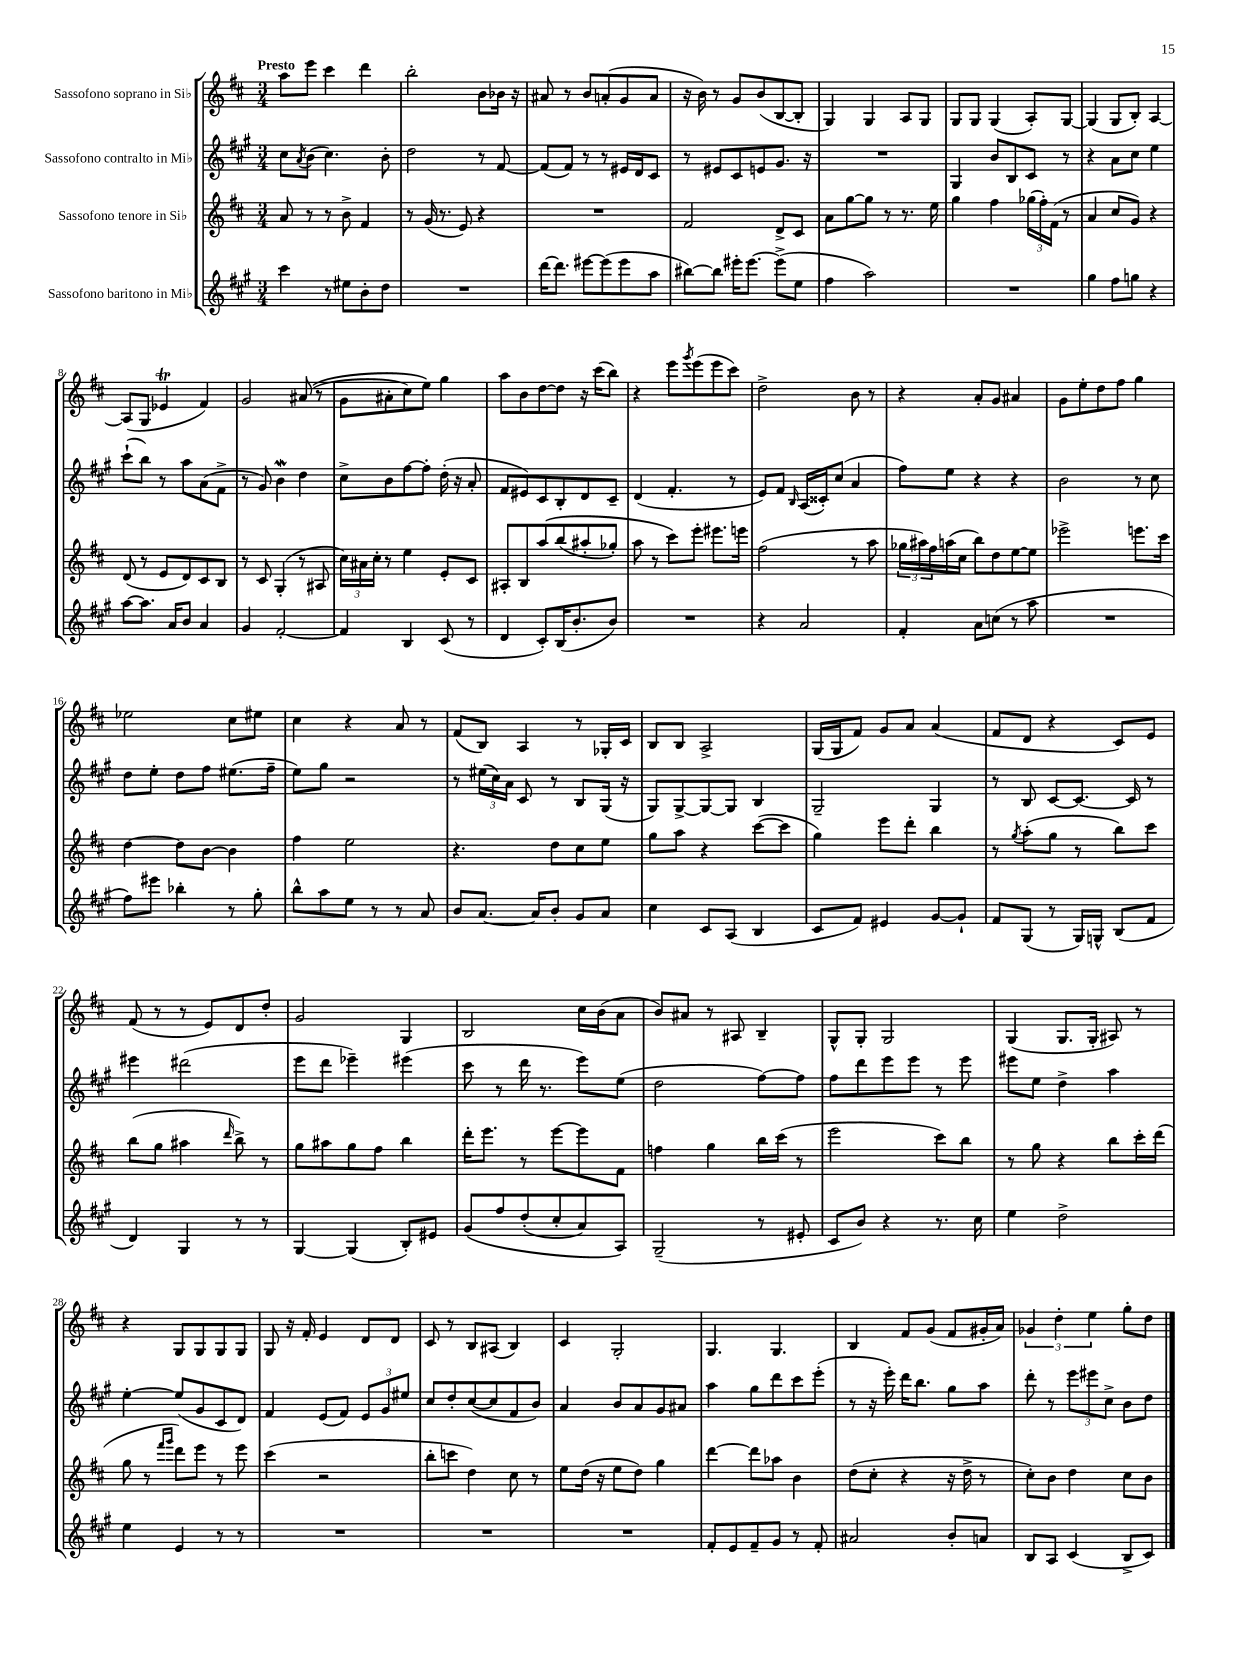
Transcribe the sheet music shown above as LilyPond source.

<<
\new StaffGroup <<
\new Staff = "s0" \with { instrumentName = "Sassofono soprano in Sib" } {
    \clef treble \key d \major \numericTimeSignature \time 3/4 \tempo "Presto"
    a''8 e'''8 cis'''4 d'''4 |
    b''2-. b'8 bes'16 r16 |
    ais'8 r8 b'8 a'8-.( g'8 a'8 |
    r16 b'16) r8 g'8 b'8( b8~ b8-. |
    g4) g4 a8 g8 |
    g8 g8 g4( a8-.) g8~ |
    g4( g8 b8-.) a4~ |
    a8( g8 ees'4\trill fis'4) |
    g'2 ais'8(\( r8 |
    g'8 ais'8-. cis''8) e''8\) g''4 |
    a''8 b'8 d''8~ d''8 r16 cis'''16( b''8) |
    r4 e'''8 \acciaccatura { g'''8 } e'''8( e'''8 cis'''8) |
    d''2-> b'8 r8 |
    r4 a'8-. g'8 ais'4 |
    g'8 e''8-. d''8 fis''8 g''4 |
    ees''2 cis''8 eis''8 |
    cis''4 r4 a'8 r8 |
    fis'8( b8) a4 r8 ges16-. cis'16 |
    b8 b8 a2-> |
    g16( g16 fis'8) g'8 a'8 a'4( |
    fis'8 d'8 r4 cis'8) e'8 |
    fis'8( r8 r8 e'8) d'8 d''8-. |
    g'2 g4 |
    b2 cis''16 b'16( a'8 |
    b'8) ais'8 r8 ais8 b4-- |
    g8-^ g8-. g2 |
    g4( g8. g16-. ais8) r8 |
    r4 g8 g8 g8 g8 |
    g8 r16 fis'16-. e'4 d'8 d'8 |
    cis'8 r8 b8 ais8( b4) |
    cis'4 g2-. |
    g4. g4. |
    b4 fis'8 g'8( fis'8 gis'16-. a'16) |
    \tuplet 3/2 { ges'4 d''4-. e''4 } g''8-. d''8 \bar "|." |
}
\new Staff = "s1" \with { instrumentName = "Sassofono contralto in Mib" } {
    \clef treble \key a \major \numericTimeSignature \time 3/4
    cis''8 \acciaccatura { a'8 } b'8( cis''4.) b'8-. |
    d''2 r8 fis'8~ |
    fis'8( fis'8) r8 r8 eis'16 d'16 cis'8 |
    r8 eis'8 cis'8 e'8 gis'8. r16 |
    R2. |
    gis4 b'8 b8 cis'8 r8 |
    r4 a'8 cis''8 e''4 |
    cis'''8-!( b''8) r8 a''8 a'8( fis'8-> |
    r8 gis'8) b'4\mordent d''4 |
    cis''8-> b'8 fis''8~ fis''8-. d''16-.( r16 a'8-. |
    fis'8 eis'8) cis'8 b8-. d'8 cis'8-- |
    d'4( fis'4.-. r8 |
    e'8) fis'8 \grace { b16 } a16( cisis'16-.) cis''8( a'4 |
    fis''8) e''8 r4 r4 |
    b'2 r8 cis''8 |
    d''8 e''8-. d''8 fis''8 eis''8.( fis''16-- |
    e''8) gis''8 r2 |
    r8 \tuplet 3/2 { eis''16( cis''16) a'16 } cis'8 r8 b8 gis16( r16 |
    gis8) gis8~-> gis8~ gis8 b4 |
    gis2-- gis4 |
    r8 b8 cis'8~ cis'8.~ cis'16 r8 |
    eis'''4 dis'''2( |
    e'''8 d'''8 ees'''4--) eis'''4( |
    cis'''8 r8 d'''16 r8. e'''8) e''8( |
    d''2 fis''8~) fis''8 |
    fis''8 d'''8 e'''8 e'''8 r8 e'''8 |
    eis'''8 e''8 d''4-> a''4 |
    e''4~-. e''8( gis'8 cis'8 d'8) |
    fis'4 e'8( fis'8) \tuplet 3/2 { e'8 gis'8 eis''8 } |
    cis''8 d''8-. cis''8~( cis''8 fis'8 b'8) |
    a'4 b'8 a'8 gis'8 ais'8 |
    a''4 gis''8 d'''8 cis'''8 e'''8-.( |
    r8 r16 e'''16-.) d'''16 b''8. gis''8 a''8 |
    d'''8-. r8 \tuplet 3/2 { e'''8 eis'''8 cis''8-> } b'8 d''8 \bar "|." |
}
\new Staff = "s2" \with { instrumentName = "Sassofono tenore in Sib" } {
    \clef treble \key d \major \numericTimeSignature \time 3/4
    a'8 r8 r8 b'8-> fis'4 |
    r8 g'16( r8. e'8) r4 |
    R2. |
    fis'2 d'8-> cis'8 |
    a'8 g''8~ g''8 r8 r8. e''16 |
    g''4 fis''4 \tuplet 3/2 { ges''16( fis''16-.) fis'16( } r8 |
    a'4 cis''8 g'8) r4 |
    d'8( r8 e'8 d'8) cis'8 b8 |
    r8 cis'8 g4-.( r8 ais8 |
    \tuplet 3/2 { cis''16) ais'16 cis''16-. } r8 e''4 e'8-. cis'8 |
    ais8-. b8 a''8\( b''8( ais''8-. ges''8-.) |
    a''8 r8 cis'''8\) e'''8-. eis'''8. e'''16 |
    fis''2( r8 a''8 |
    \tuplet 3/2 { ges''16 ais''16) fis''16 } a''16( cis''16 b''8) d''8 e''8~ e''8 |
    ees'''2-> e'''8. cis'''16 |
    d''4~ d''8 b'8~ b'4 |
    fis''4 e''2 |
    r4. d''8 cis''8 e''8 |
    g''8 a''8 r4 cis'''8~( cis'''8 |
    g''4) e'''8 d'''8-. b''4 |
    r8 \acciaccatura { g''8 } a''8-.( g''8 r8 b''8) cis'''8 |
    b''8( g''8 ais''4 \grace { d'''16 } b''8->) r8 |
    g''8 ais''8 g''8 fis''8 b''4 |
    d'''16-. e'''8. r8 e'''8~ e'''8 fis'8 |
    f''4 g''4 b''16 cis'''16( r8 |
    e'''2 cis'''8) b''8 |
    r8 g''8 r4 b''8 cis'''16-. d'''16( |
    g''8 r8 \grace { fis'''16 g'''16 } d'''8) e'''8 r8 e'''8 |
    cis'''4( r2 |
    b''8-. c'''8 d''4) cis''8 r8 |
    e''8 d''16( r16 e''8 d''8) g''4 |
    d'''4~ d'''8 aes''8 b'4 |
    d''8( cis''8-. r4 r16 d''16-> r8 |
    cis''8-.) b'8 d''4 cis''8 b'8 \bar "|." |
}
\new Staff = "s3" \with { instrumentName = "Sassofono baritono in Mib" } {
    \clef treble \key a \major \numericTimeSignature \time 3/4
    cis'''4 r8 eis''8 b'8-. d''8 |
    R2. |
    d'''16~ d'''8. eis'''8~ eis'''8( eis'''8 a''8 |
    bis''8~) bis''8 eis'''16-. eis'''8.~ eis'''8->( e''8 |
    fis''4 a''2) |
    R2. |
    gis''4 fis''8 g''8 r4 |
    a''8~ a''8. a'16 b'8 a'4 |
    gis'4 fis'2~-. |
    fis'4 b4 cis'8( r8 |
    d'4 cis'8-.) b16( b'8.-. b'8) |
    R2. |
    r4 a'2 |
    fis'4-. a'8 c''8( r8 a''8 |
    R2. |
    fis''8) eis'''8 bes''4-. r8 gis''8-. |
    b''8-^ a''8 e''8 r8 r8 a'8 |
    b'8 a'8.~ a'16 b'8-. gis'8 a'8 |
    cis''4 cis'8 a8( b4 |
    cis'8 fis'8) eis'4 gis'8~ gis'8-! |
    fis'8 gis8( r8 gis16) g16-^ b8( fis'8 |
    d'4) gis4 r8 r8 |
    gis4~ gis4( b8-.) eis'8 |
    gis'8\( fis''8 d''8-.( cis''8-. a'8) a8\) |
    gis2--( r8 eis'8-. |
    cis'8 b'8) r4 r8. cis''16 |
    e''4 d''2-> |
    e''4 e'4 r8 r8 |
    R2. |
    R2. |
    R2. |
    fis'8-. e'8 fis'8-- gis'8 r8 fis'8-. |
    ais'2 b'8-. a'8 |
    b8 a8 cis'4( b8-> cis'8) \bar "|." |
}
>>
>>
